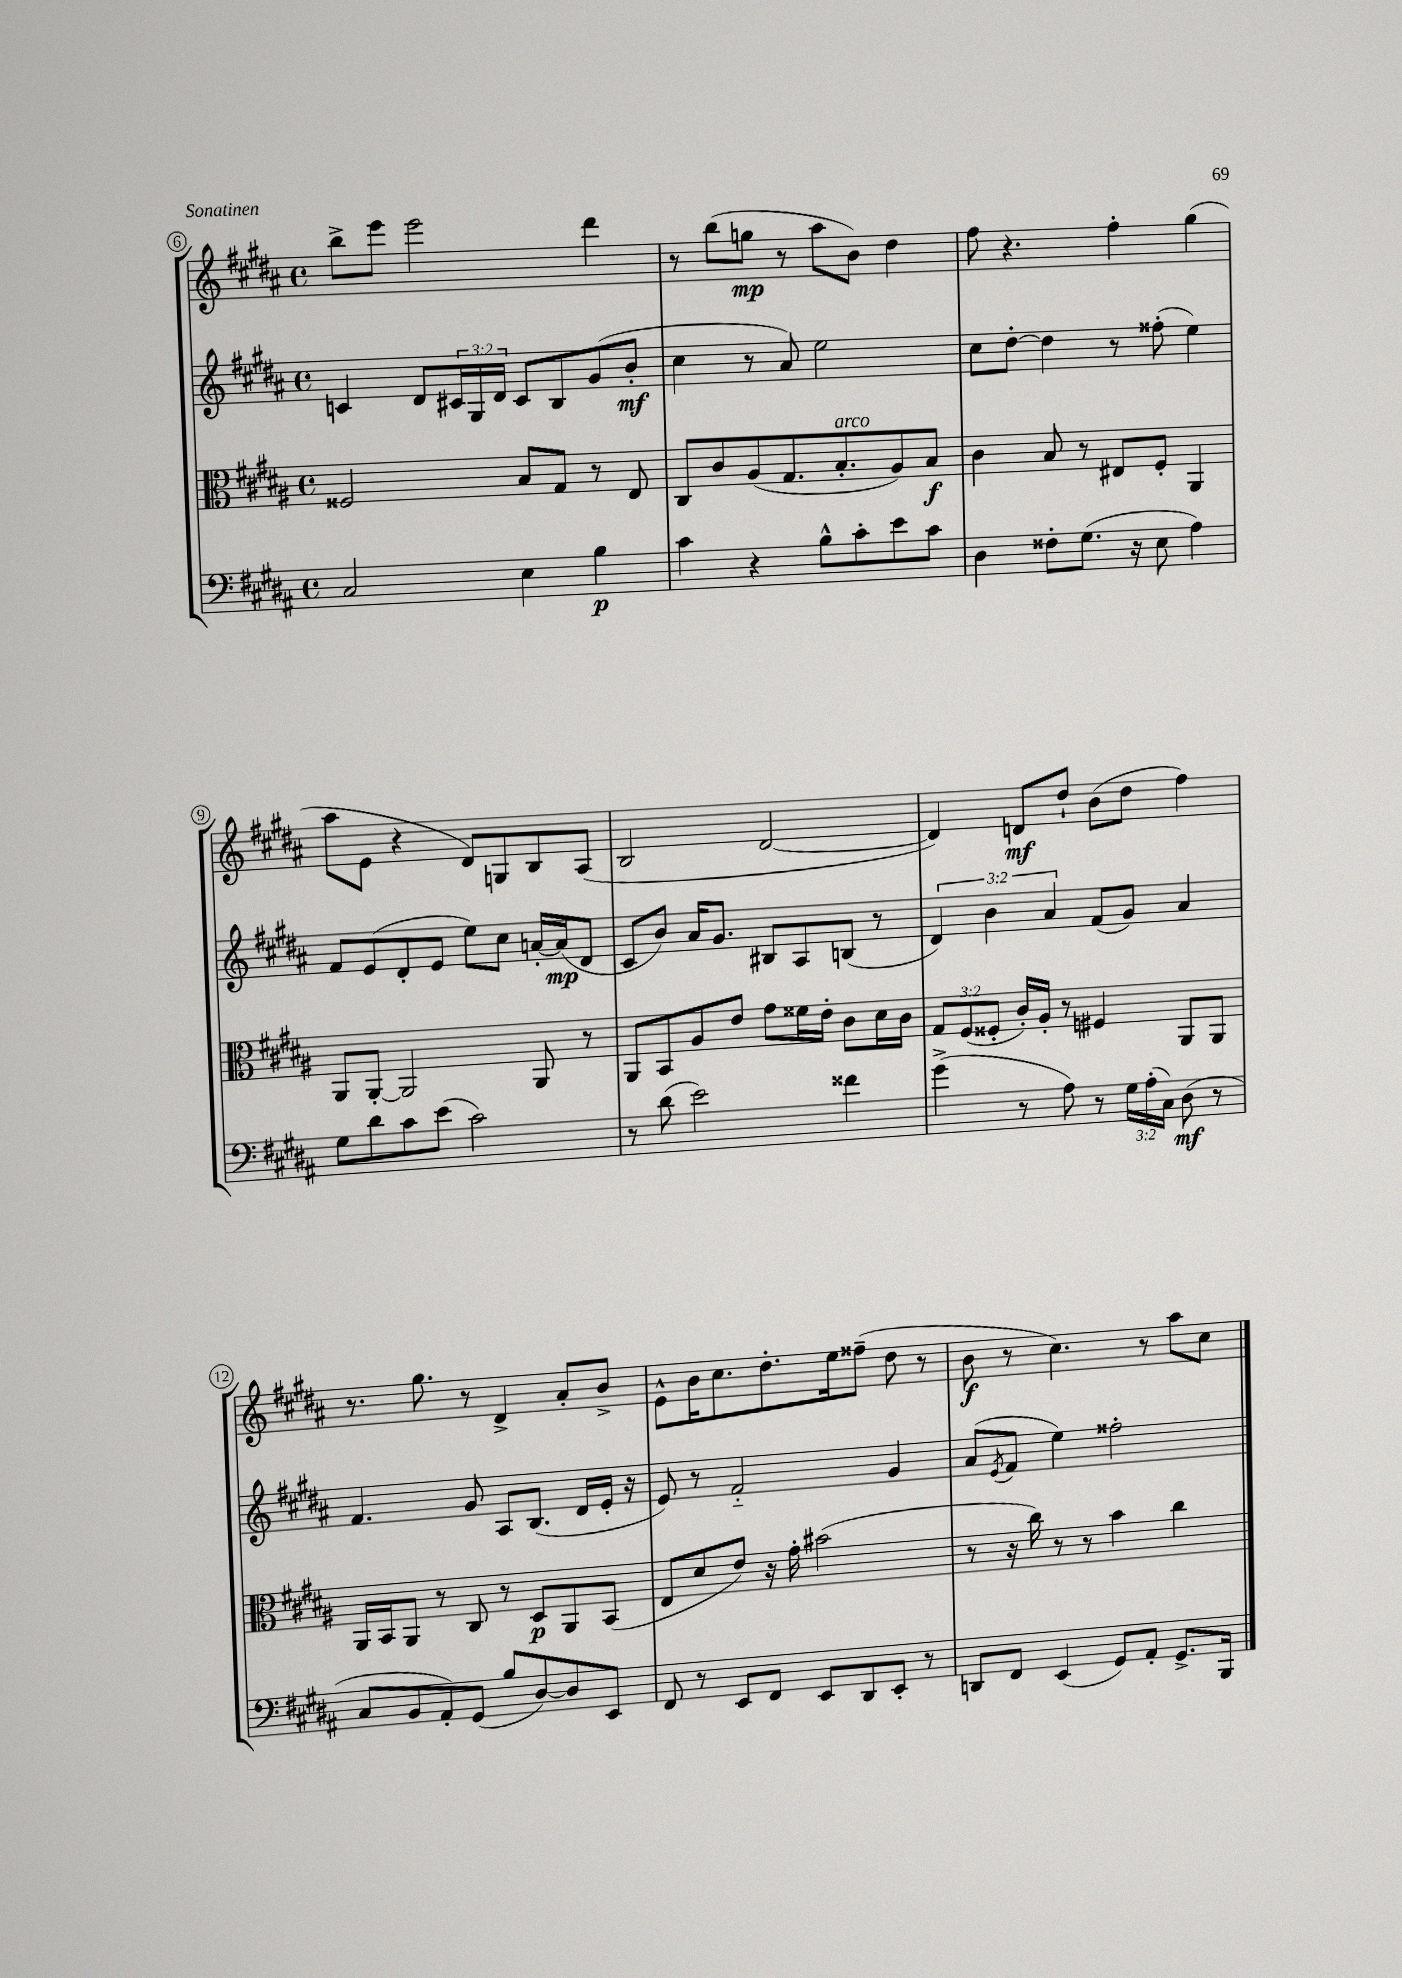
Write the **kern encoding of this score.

**kern	**kern	**kern	**kern
*staff4	*staff3	*staff2	*staff1
*clefF4	*clefC3	*clefG2	*clefG2
*k[f#c#g#d#a#]	*k[f#c#g#d#a#]	*k[f#c#g#d#a#]	*k[f#c#g#d#a#]
*M4/4	*M4/4	*M4/4	*M4/4
*met(c)	*met(c)	*met(c)	*met(c)
2C#	2F##	4c	8bb^
.	.	.	8eee
.	.	8d#	2eee
.	.	24c#	.
.	.	24G#	.
.	.	24d#	.
4E	8B	8c#	.
.	8G#	8B	.
4B	8r	(8g#	4ddd#
.	8E	8b'	.
=	=	=	=
4c#	8C#	4cc#	8r
.	8c#	.	(8bb
4r	(8A#	8r	8gg
.	8.G#	8a#)	8r
8B^^	.	2ee	8aa#
.	8.B'	.	.
8c#'	.	.	8b)
8e	8A#)	.	4dd#
8c#	8B	.	.
=	=	=	=
4D#	4c#	8cc#	8ff#
.	.	[8dd#'	4.r
8F##'	8B	4dd#]	.
(8.G#	8r	.	.
.	8E#	8r	4ff#'
16r	.	.	.
8E	8F#'	(8ff##'	.
4A#)	4AA#	4ee)	(4gg#
=	=	=	=
8G#	8AA#	8f#	8aa#
8d#	[8AA#'	(8e	8e
8c#	2AA#]	8d#'	4r
(8e	.	8e	.
2c#)	.	8ee)	8d#)
.	.	8cc#	8G
.	8AA#	[16a'	8B
.	.	(16a]	.
.	8r	8d#	(8A#
=	=	=	=
8r	8AA#	8c#	2B
(8d#	8BB	8b)	.
2e)	8A#	16a#	.
.	.	8.g#	.
.	8e	.	.
.	8g#	8B#	[2d#
.	16f##	8A#	.
.	16e'	.	.
4f##	8c#	(8B	.
.	16d#	8r	.
.	16c#	.	.
=	=	=	=
(4g#^	12G#	6d#)	4d#])
.	(12F#	.	.
.	12F##'	6b	.
8r	16c#')	.	8d
.	16A#'	.	.
.	.	6a#	.
8A#)	8r	.	8dd#`
8r	4F#	(8f#	(8b
24G#	.	8g#)	8dd#
(24A#'	.	.	.
24C#)	.	.	.
(8D#	8AA#	4a#	4ff#)
8r	8AA#	.	.
=	=	=	=
8C#	16AA#	4.f#	8.r
.	16BB	.	.
8BB	8AA#	.	.
.	.	.	8.gg#
8AA#')	8r	.	.
(8GG#	8C#	8g#	8r
8B	8r	8A#	4d#^
[8D#)	8D#	(8.B	.
8D#]	8AA#	.	8a#'
.	.	16d#	.
8EE	(8BB	16e'	8b^
.	.	16r	.
=	=	=	=
8FF#	8E	8e)	8e^^
8r	8d#	8r	16b
.	.	.	8.cc#
8EE	8e)	2f#'~	.
8FF#	16r	.	8.dd#'
.	16g#'	.	.
8EE	(2b#	.	.
.	.	.	16ee
8DD#	.	.	(8ff##~
8EE'	.	4g#	8dd#
8r	.	.	8r
=	=	=	=
8DD	8r	(8a#	8b
.	.	8qe	.
8FF#	16r	8f#	8r
.	16cc#)	.	.
(4EE	8r	4ee)	4.cc#)
.	8r	.	.
8GG#)	4b	2ff##'	.
8AA#'	.	.	8r
8.GG#^	4cc#	.	8aa#
.	.	.	8cc#
16BBB	.	.	.
==	==	==	==
*-	*-	*-	*-
